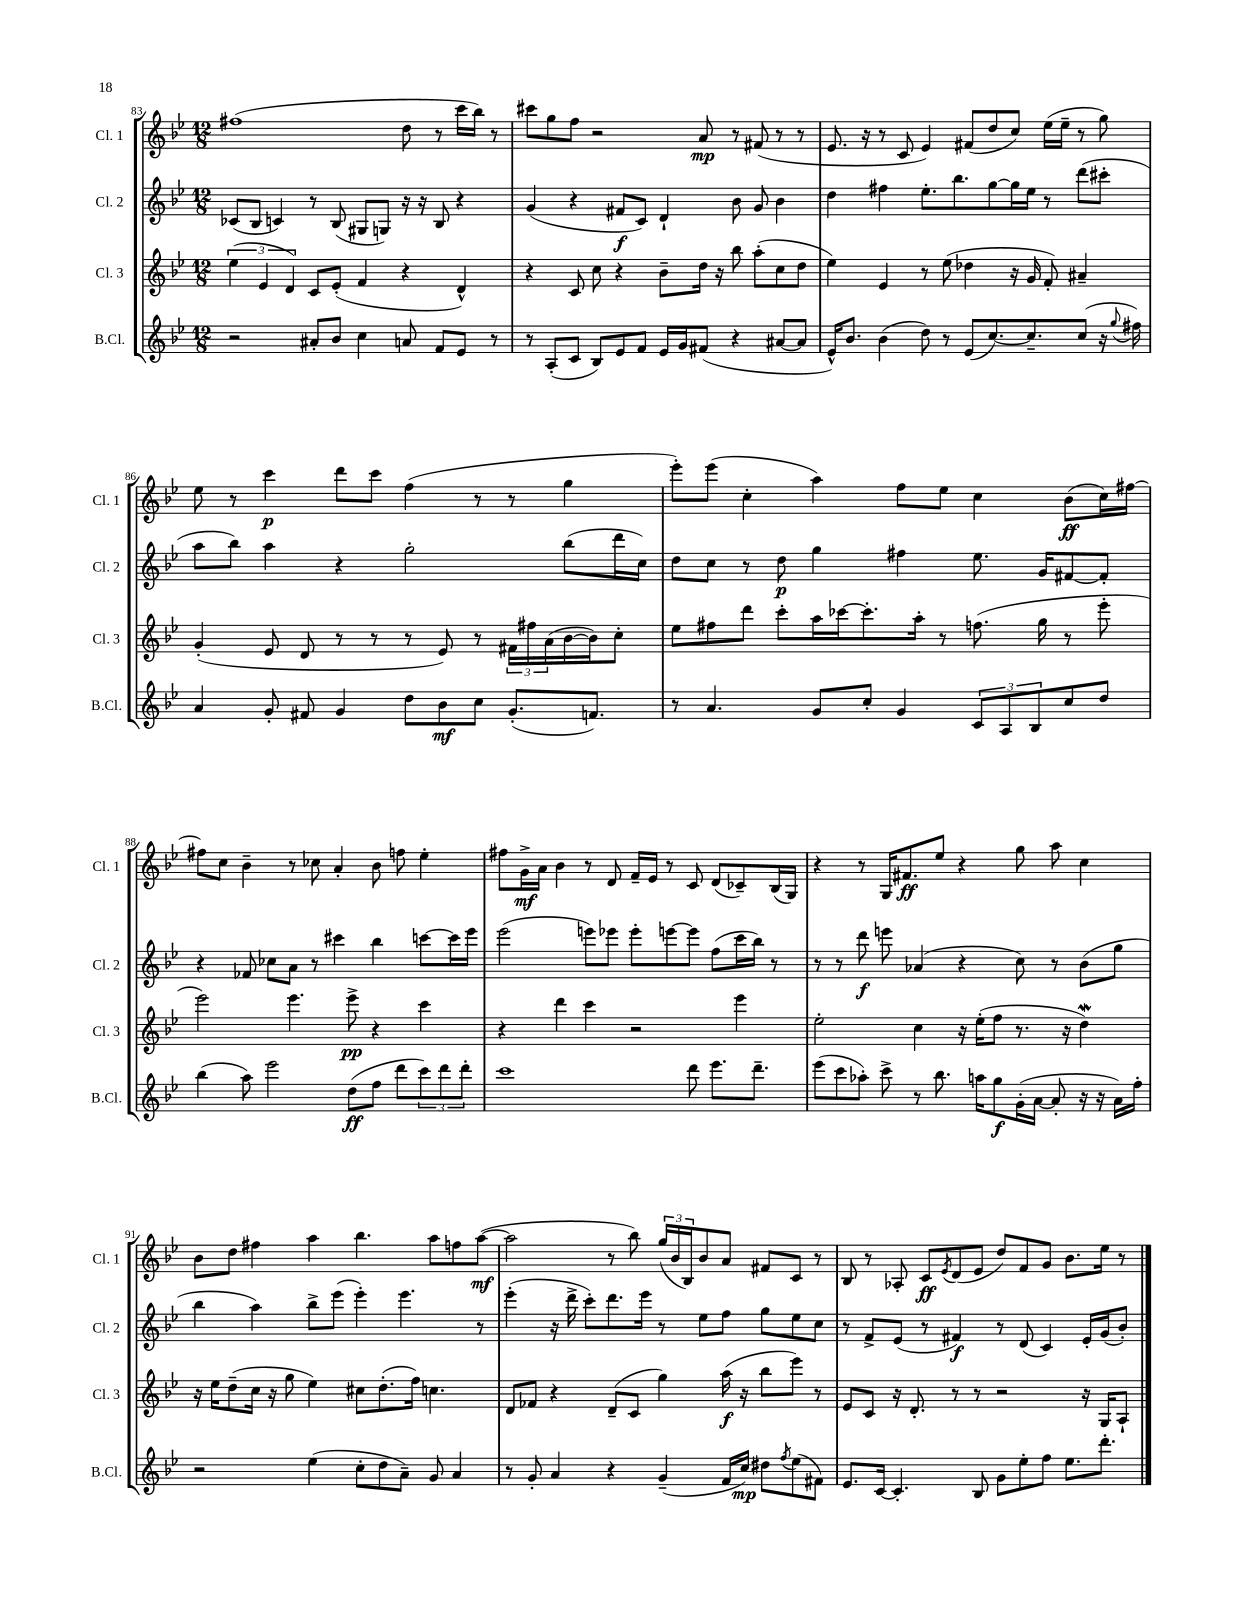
<<
\new StaffGroup <<
\new Staff = "s0" \with { instrumentName = "Cl. 1" shortInstrumentName = "Cl. 1" } {
    \clef treble \key bes \major \numericTimeSignature \time 12/8
    fis''1( d''8 r8 c'''16 bes''16) r8 |
    cis'''8 g''8 f''8 r2 a'8\mp r8 fis'8( r8 r8 |
    ees'8. r16 r8 c'8 ees'4) fis'8( d''8 c''8) ees''16( ees''16-- r8 g''8) |
    ees''8 r8 c'''4\p d'''8 c'''8 f''4( r8 r8 g''4 |
    ees'''8-.) ees'''8( c''4-. a''4) f''8 ees''8 c''4 bes'8\ff( c''16) fis''16~ |
    fis''8 c''8 bes'4-- r8 ces''8 a'4-. bes'8 f''8 ees''4-. |
    fis''8 g'16->\mf a'16 bes'4 r8 d'8 f'16-- ees'16 r8 c'8 d'8( ces'8--) bes16( g16) |
    r4 r8 g16 fis'8.\ff ees''8 r4 g''8 a''8 c''4 |
    bes'8 d''8 fis''4 a''4 bes''4. a''8 f''8 a''8~\mf( |
    a''2 r8 bes''8) \tuplet 3/2 { g''16( bes'16 bes16) } bes'8 a'8 fis'8 c'8 r8 |
    bes8 r8 aes8-. c'8\ff \acciaccatura { ees'8 } d'8( ees'8 d''8) f'8 g'8 bes'8. ees''16 r8 \bar "|." |
}
\new Staff = "s1" \with { instrumentName = "Cl. 2" shortInstrumentName = "Cl. 2" } {
    \clef treble \key bes \major \numericTimeSignature \time 12/8
    ces'8( bes8 c'4) r8 bes8( gis8 g8) r16 r16 bes8 r4 |
    g'4( r4 fis'8\f c'8) d'4-! bes'8 g'8 bes'4 |
    d''4 fis''4 ees''8.-. bes''8. g''8~ g''16 ees''16 r8 d'''8( cis'''8-. |
    a''8 bes''8) a''4 r4 g''2-. bes''8( d'''16 c''16) |
    d''8 c''8 r8 d''8\p g''4 fis''4 ees''8. g'16 fis'8~ fis'8-. |
    r4 fes'8 ces''8 a'8 r8 cis'''4 bes''4 c'''8~ c'''16 ees'''16 |
    ees'''2( e'''8) ees'''8 ees'''8-. e'''8~ e'''8 f''8( c'''16 bes''16) r8 |
    r8 r8 d'''8\f e'''8 aes'4( r4 c''8) r8 bes'8( g''8 |
    bes''4 a''4) bes''8-> ees'''8( ees'''4-.) ees'''4. r8 |
    ees'''4-.( r16 d'''16-> c'''8-.) d'''8. ees'''16 r8 ees''8 f''8 g''8 ees''8 c''8 |
    r8 f'8-> ees'8( r8 fis'4\f) r8 d'8( c'4) ees'16-. g'16( bes'8-.) \bar "|." |
}
\new Staff = "s2" \with { instrumentName = "Cl. 3" shortInstrumentName = "Cl. 3" } {
    \clef treble \key bes \major \numericTimeSignature \time 12/8
    \tuplet 3/2 { ees''4( ees'4 d'4) } c'8 ees'8-.( f'4 r4 d'4-^) |
    r4 c'8 c''8 r4 bes'8-- d''16 r16 bes''8 a''8-.( c''8 d''8 |
    ees''4) ees'4 r8 ees''8( des''4 r16 g'16 f'8-.) ais'4-- |
    g'4-.( ees'8 d'8 r8 r8 r8 ees'8) r8 \tuplet 3/2 { fis'16 fis''16 a'16( } bes'16~ bes'16) c''8-. |
    ees''8 fis''8 d'''8 c'''8-. a''16 ces'''16~ ces'''8.-. a''16-. r8 f''8.( g''16 r8 ees'''8-. |
    ees'''2) ees'''4. ees'''8->\pp r4 c'''4 |
    r4 d'''4 c'''4 r2 ees'''4 |
    ees''2-. c''4 r16 ees''16-.( f''8 r8. r16 d''4\mordent) |
    r16 ees''16 d''8--( c''16 r16 g''8 ees''4) cis''8 d''8.-.( f''16) c''4. |
    d'8 fes'8 r4 d'8--( c'8 g''4) a''16\f( r16 bes''8 ees'''8) r8 |
    ees'8 c'8 r16 d'8.-. r8 r8 r2 r16 g16 a8-! \bar "|." |
}
\new Staff = "s3" \with { instrumentName = "B.Cl." shortInstrumentName = "B.Cl." } {
    \clef treble \key bes \major \numericTimeSignature \time 12/8
    r2 ais'8-. bes'8 c''4 a'8 f'8 ees'8 r8 |
    r8 a8-.( c'8 bes8) ees'8 f'8 ees'16 g'16 fis'8( r4 ais'8~ ais'8 |
    ees'16-^) bes'8. bes'4( d''8) r8 ees'8( c''8.~) c''8.-- c''8( r16 \appoggiatura { g''8 } fis''16) |
    a'4 g'8-. fis'8 g'4 d''8 bes'8\mf c''8 g'8.-.( f'8.) |
    r8 a'4. g'8 c''8-. g'4 \tuplet 3/2 { c'8 a8 bes8 } c''8 d''8 |
    bes''4( a''8) ees'''2 d''8\ff( f''8 d'''8 \tuplet 3/2 { c'''8) d'''8 d'''8-. } |
    c'''1 d'''8 ees'''8. d'''8.-- |
    ees'''8( c'''8 aes''8-.) c'''8-> r8 bes''8. a''16 g''8\f g'16-.( a'16~ a'8-. r16 r16 a'16) f''16-. |
    r2 ees''4( c''8-. d''8 a'8--) g'8 a'4 |
    r8 g'8-. a'4 r4 g'4--( f'16 c''16\mp) dis''8 \acciaccatura { f''8 } ees''8( fis'8) |
    ees'8. c'16~ c'4.-. bes8 g'8 ees''8-. f''8 ees''8. d'''8.-. \bar "|." |
}
>>
>>
\layout { \context { \Score currentBarNumber = #83 } }
